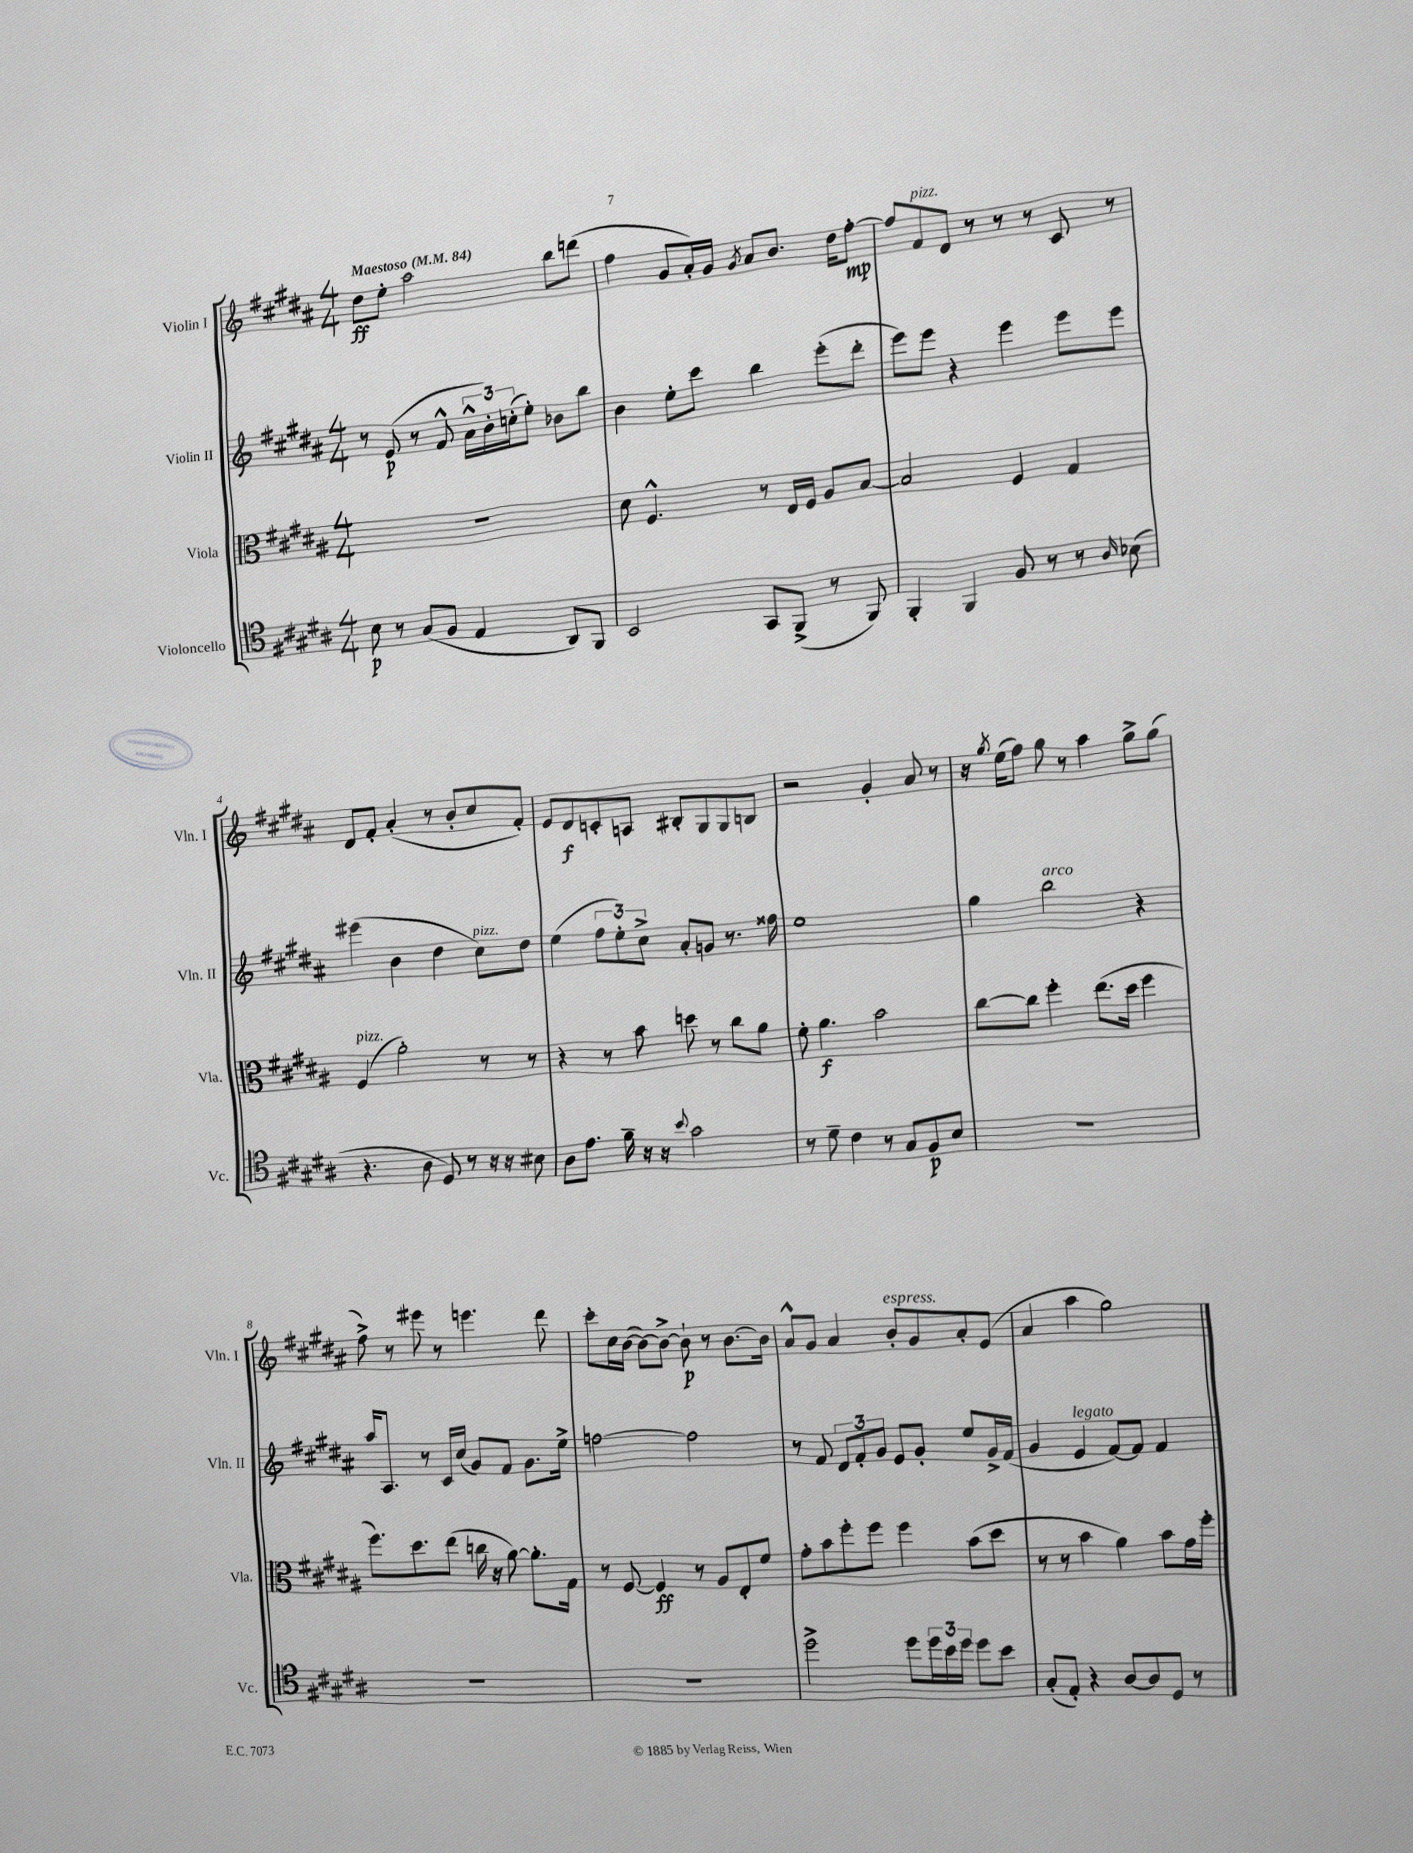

**kern	**dynam	**kern	**dynam	**kern	**dynam	**kern	**dynam
*part4	*part4	*part3	*part3	*part2	*part2	*part1	*part1
*staff4	*staff4	*staff3	*staff3	*staff2	*staff2	*staff1	*staff1
*I"Violoncello	*	*I"Viola	*	*I"Violin II	*	*I"Violin I	*
*I'Vc.	*	*I'Vla.	*	*I'Vln. II	*	*I'Vln. I	*
*clefC4	*	*clefC3	*	*clefG2	*	*clefG2	*
*k[f#c#g#d#a#]	*	*k[f#c#g#d#a#]	*	*k[f#c#g#d#a#]	*	*k[f#c#g#d#a#]	*
*M4/4	*	*M4/4	*	*M4/4	*	*M4/4	*
*MM84	*	*MM84	*	*MM84	*	*MM84	*
=1	=1	=1	=1	=1	=1	=1	=1
!	!	!	!	!	!	!LO:TX:a:B:t=Maestoso	!
8B\	p	1r	.	8r	.	8dd#\L	ff
8r	.	.	.	(8e/	p	8ee'\J	.
(8G#/L	.	.	.	8r	.	2aa#\	.
8F#/J	.	.	.	8f#^^/	.	.	.
4E/	.	.	.	24a#^^\LL	.	.	.
.	.	.	.	24b'\)	.	.	.
.	.	.	.	(24ccn'\J	.	.	.
.	.	.	.	8ee'\J)	.	.	.
8AA#/L)	.	.	.	8b-X\L	.	8bb\L	.
8FF#/J	.	.	.	8bb\J	.	(8dddn\J	.
=2	=2	=2	=2	=2	=2	=2	=2
2BB/	.	8d#\	.	4b\	.	4ff#\	.
.	.	4.F#^^/	.	.	.	.	.
.	.	.	.	8ee'\L	.	8g#/L	.
.	.	.	.	8ccc#\J	.	16a#'/L)	.
.	.	.	.	.	.	16g#/JJ	.
.	.	.	.	.	.	8qg#/	.
8GG#/L	.	8r	.	4bb\	.	8a#/L	.
(8FF#^/J	.	16E/LL	.	.	.	8.b/J	.
.	.	16F#/JJ	.	.	.	.	.
8r	.	8A#/L	.	(8eee'\L	.	.	.
.	.	.	.	.	.	16dd#\KL	.
8FF#/)	.	[8B/J	.	8ddd#'\J	.	[8ff#'\J	mp
=3	=3	=3	=3	=3	=3	=3	=3
4FF#'/	.	2B/]	.	8eee\L)	.	8ff#/L]	.
!	!	!	!	!	!	!LO:TX:a:i:t=pizz.	!
.	.	.	.	8eee\J	.	8f#/	.
4FF#/	.	.	.	4r	.	8d#/J	.
.	.	.	.	.	.	8r	.
8F#/	.	4F#/	.	4eee\	.	8r	.
8r	.	.	.	.	.	8r	.
8r	.	4G#/	.	8eee\L	.	8c#/	.
16qqA#/	.	.	.	.	.	.	.
(8B-X\	.	.	.	8eee\J	.	8r	.
!!LO:LB:g=z
=4	=4	=4	=4	=4	=4	=4	=4
!	!	!LO:TX:a:i:t=pizz.	!	!	!	!	!
4.r	.	(4F#/	.	(4eee#X\	.	8d#/L	.
.	.	.	.	.	.	8f#'/J	.
.	.	2a#'\)	.	4b\	.	(4a#'/	.
8A#\	.	.	.	.	.	.	.
8D#/)	.	.	.	4dd#\	.	8r	.
8r	.	.	.	.	.	8b'/L	.
!	!	!	!	!LO:TX:a:i:t=pizz.	!	!	!
16r	.	8r	.	8cc#\L)	.	8cc#/	.
16r	.	.	.	.	.	.	.
8B#X\	.	8r	.	8dd#\J	.	8f#'/J)	.
=5	=5	=5	=5	=5	=5	=5	=5
8A#\L	.	4r	.	(4ee\	.	8e/L	.
8.e\J	.	.	.	.	.	8d#/	f
.	.	8r	.	12ff#\L	.	8cn'/	.
16f#~\	.	.	.	.	.	.	.
.	.	.	.	12ee'\)	.	.	.
16r	.	8b\	.	.	.	8An/J	.
.	.	.	.	12cc#^\J	.	.	.
16r	.	.	.	.	.	.	.
8qqb/	.	.	.	.	.	.	.
2g#\	.	8ddn\	.	8a#'/L	.	8B#X'/L	.
.	.	8r	.	8gn/J	.	8G#/	.
.	.	8cc#\L	.	8.r	.	8G#/	.
.	.	8a#\J	.	.	.	8Bn/J	.
.	.	.	.	16ff##X\	.	.	.
=6	=6	=6	=6	=6	=6	=6	=6
8r	.	8f#'\	.	1ee	.	2r	.
8d#~\	.	4.a#\	f	.	.	.	.
4c#\	.	.	.	.	.	.	.
8r	.	2b\	.	.	.	4g#'/	.
8G#/L	.	.	.	.	.	.	.
8F#/	p	.	.	.	.	8a#/	.
8B/J	.	.	.	.	.	8r	.
=7	=7	=7	=7	=7	=7	=7	=7
1r	.	[8cc#\L	.	4gg#\	.	16r	.
.	.	.	.	.	.	8qgg#/	.
.	.	.	.	.	.	(16ee\KL	.
.	.	8cc#\J]	.	.	.	8ff#\J)	.
!	!	!	!	!LO:TX:a:i:t=arco	!	!	!
.	.	4ff#'\	.	2bb\	.	8gg#\	.
.	.	.	.	.	.	8r	.
.	.	(8.ee\L	.	.	.	4aa#\	.
.	.	16dd#\Jk	.	.	.	.	.
.	.	4ff#\	.	4r	.	8gg#^\L	.
.	.	.	.	.	.	(8gg#\J	.
!!LO:LB:g=z
=8	=8	=8	=8	=8	=8	=8	=8
1r	.	8.ff#\L)	.	16aa#/KL	.	8ff#^\)	.
.	.	.	.	8.A#/J	.	.	.
.	.	.	.	.	.	8r	.
.	.	8.dd#\	.	.	.	.	.
.	.	.	.	8r	.	8eee#X\	.
.	.	(8ee\J	.	16c#/LL	.	8r	.
.	.	.	.	(16cc#/JJ	.	.	.
.	.	16ccn\	.	8g#/L)	.	4.eeen\	.
.	.	16r	.	.	.	.	.
.	.	[8a#\)	.	8f#/J	.	.	.
.	.	8.a#'\L]	.	8.g#\L	.	.	.
.	.	.	.	.	.	8ddd#\	.
.	.	16G#\Jk	.	16ee^\Jk	.	.	.
=9	=9	=9	=9	=9	=9	=9	=9
1r	.	8r	.	[2ffn\	.	8ccc#'\L	.
.	.	[8F#/	.	.	.	16cc#\L	.
.	.	.	.	.	.	([16b\JJ	.
.	.	4F#/]	ff	.	.	8b\L_)	.
.	.	.	.	.	.	8b^\J_	.
.	.	8r	.	2ff\]	.	8b`\]	p
.	.	8A#/L	.	.	.	8r	.
.	.	8E'/	.	.	.	[8.b\L	.
.	.	8f#/J	.	.	.	.	.
.	.	.	.	.	.	16b\Jk]	.
=10	=10	=10	=10	=10	=10	=10	=10
2dd#^\	.	8g#'\L	.	8r	.	8a#^^/L	.
.	.	8b\	.	8f#/	.	8g#/J	.
.	.	8ff#'\	.	12d#/L	.	4a#/	.
.	.	.	.	12f#'/	.	.	.
.	.	8ff#\J	.	.	.	.	.
.	.	.	.	12g#/J	.	.	.
!	!	!	!	!	!	!LO:TX:a:i:t=espress.	!
8dd#\L	.	4ff#\	.	8e/L	.	8b'/L	.
24dd#\L	.	.	.	8g#'/J	.	8g#/	.
24b\	.	.	.	.	.	.	.
24dd#\JJ	.	.	.	.	.	.	.
8dd#\L	.	(8b\L	.	8ee/L	.	8a#'/	.
8b\J	.	8dd#\J	.	16g#^/L	.	(8e/J	.
.	.	.	.	(16f#/JJ	.	.	.
=11	=11	=11	=11	=11	=11	=11	=11
(8G#'/L	.	8r	.	4g#/	.	4a#/	.
8E'/J)	.	8r	.	.	.	.	.
!	!	!	!	!LO:TX:a:i:t=legato	!	!	!
4r	.	4b\	.	4e/	.	4aa#\	.
[8A#/L	.	4a#\)	.	[8f#/L)	.	2gg#\)	.
8A#/]	.	.	.	8f#/J]	.	.	.
8D#/J	.	8b\L	.	4f#/	.	.	.
8r	.	16g#\L	.	.	.	.	.
.	.	16ff#'\JJ	.	.	.	.	.
==	==	==	==	==	==	==	==
*-	*-	*-	*-	*-	*-	*-	*-
